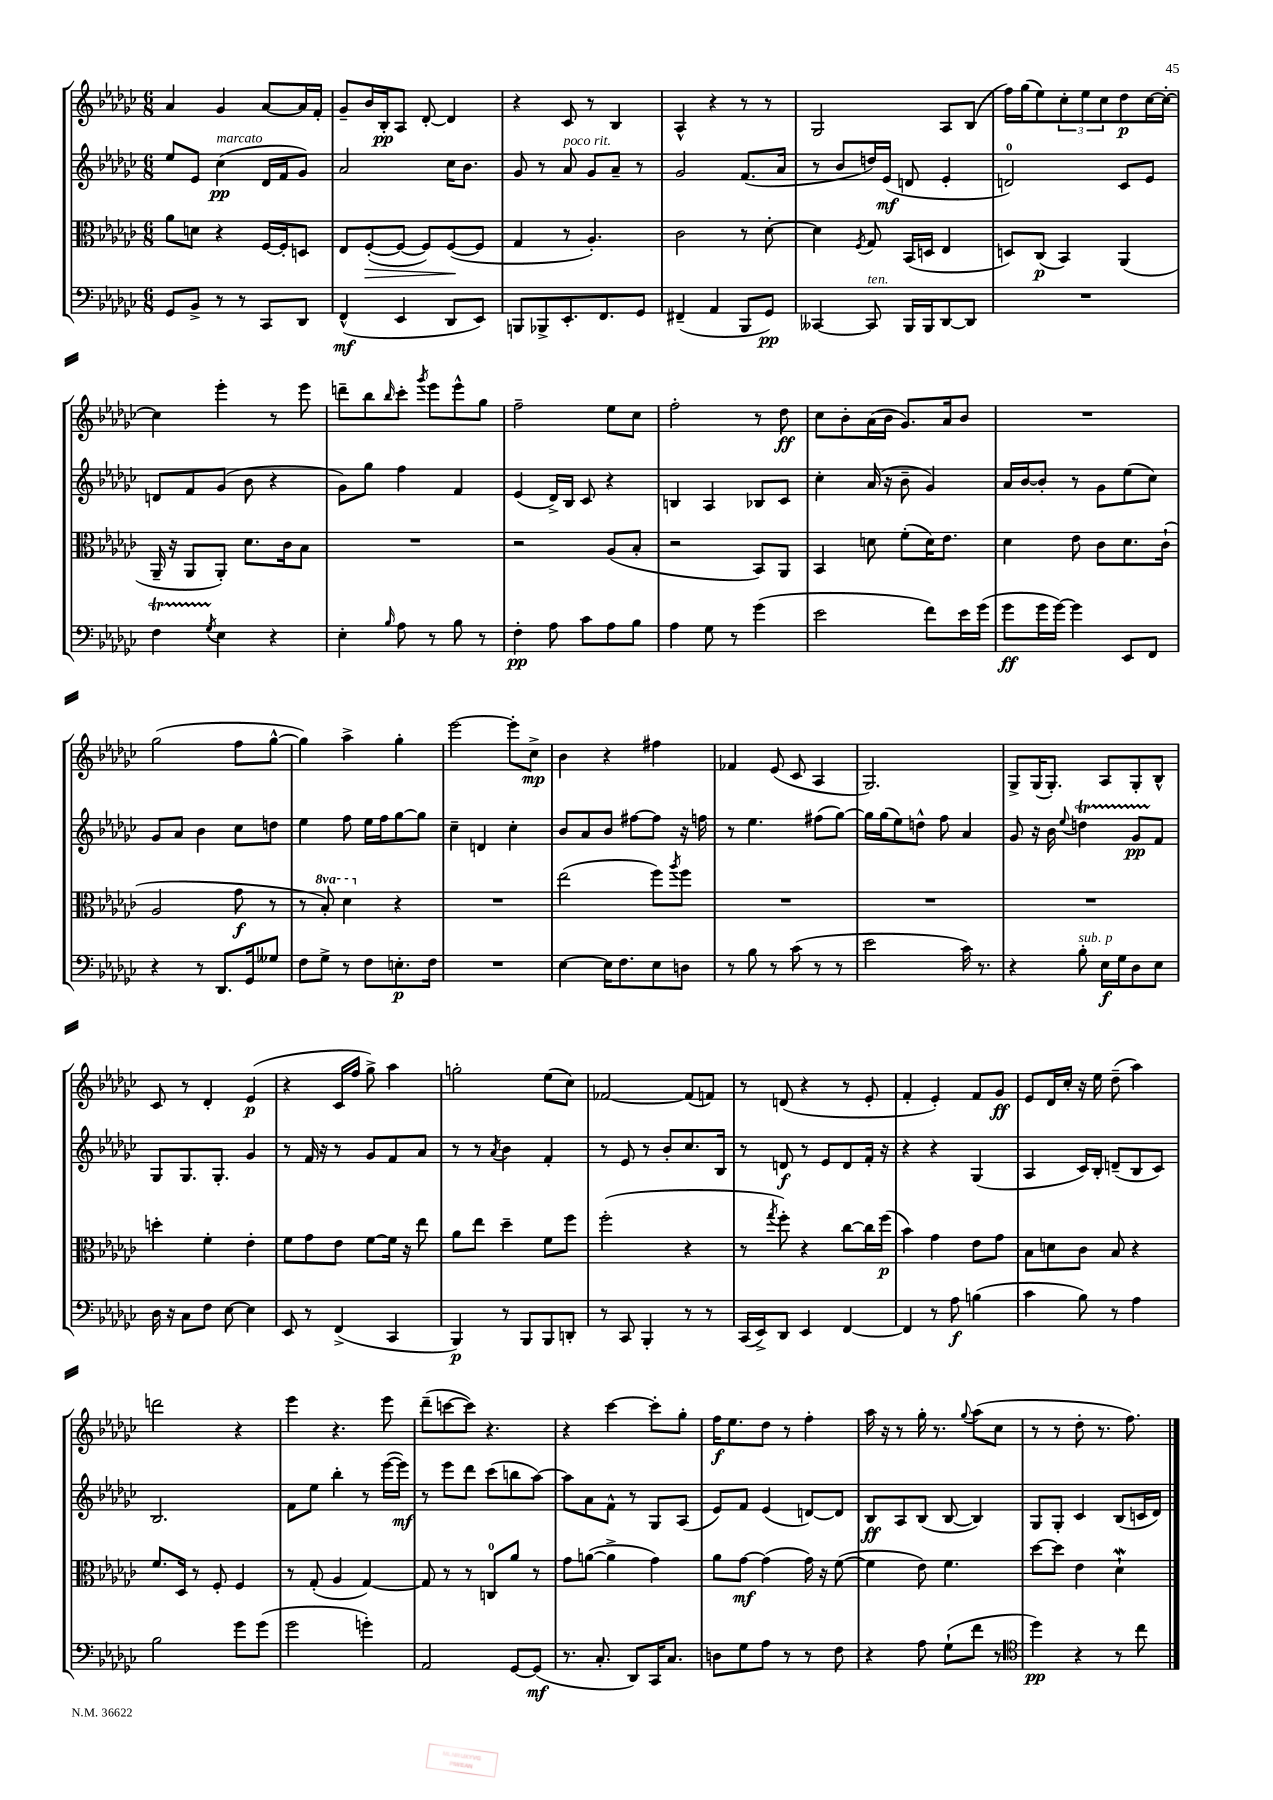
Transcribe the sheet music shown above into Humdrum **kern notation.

**kern	**dynam	**kern	**dynam	**kern	**dynam	**kern	**dynam
*part4	*part4	*part3	*part3	*part2	*part2	*part1	*part1
*staff4	*staff4	*staff3	*staff3	*staff2	*staff2	*staff1	*staff1
*clefF4	*	*clefC3	*	*clefG2	*	*clefG2	*
*k[b-e-a-d-g-c-]	*	*k[b-e-a-d-g-c-]	*	*k[b-e-a-d-g-c-]	*	*k[b-e-a-d-g-c-]	*
*M6/8	*	*M6/8	*	*M6/8	*	*M6/8	*
=8	=8	=8	=8	=8	=8	=8	=8
8GG-/L	.	8a-\L	.	8ee-/L	.	4a-/	.
8BB-^/J	.	8dn\J	.	8e-/J	.	.	.
!	!	!	!	!LO:TX:a:i:t=marcato	!	!	!
8r	.	4r	.	(4cc-\	pp	4g-/	.
8r	.	.	.	.	.	.	.
8CC-/L	.	[16F/LL	.	16d-/LL	.	[8a-/L	.
.	.	16F'/J]	.	16f/J	.	.	.
8DD-/J	.	8Dn/J	.	8g-/J)	.	16a-/L]	.
.	.	.	.	.	.	16f'/JJ	.
=9	=9	=9	=9	=9	=9	=9	=9
(4FF^^/	mf	8E-/L	.	2a-/	.	8g-~/L	.
!	!	!	!LO:HP:b	!	!	!	!
.	.	([8F'/	>	.	.	16b-/L	.
.	.	.	.	.	.	16B-'/J	pp
4EE-/	.	8F/J_	.	.	.	8A-/J	.
.	.	8F/L])	.	.	.	[8d-'/	.
8DD-/L	.	([8F/	.	16cc-\KL	.	4d-/]	.
.	.	.	.	8.b-\J	.	.	.
8EE-/J)	.	8F/J]	]	.	.	.	.
=10	=10	=10	=10	=10	=10	=10	=10
8BBBn/L	.	4G-/	.	8g-/	.	4r	.
8BBB-X^/	.	.	.	8r	.	.	.
!	!	!	!	!LO:TX:a:i:t=poco rit.	!	!	!
8.EE-'/	.	8r	.	8a-/	.	8c-/	.
.	.	4.A-'/)	.	8g-/L	.	8r	.
8.FF/	.	.	.	.	.	.	.
.	.	.	.	8a-~/J	.	4B-/	.
8GG-/J	.	.	.	8r	.	.	.
=11	=11	=11	=11	=11	=11	=11	=11
(4FF#X~/	.	2c-\	.	2g-/	.	4A-^^/	.
4AA-/	.	.	.	.	.	4r	.
8BBB-/L	.	8r	.	(8.f/L	.	8r	.
8GG-/J)	pp	[8d-'\	.	.	.	8r	.
.	.	.	.	16a-/Jk	.	.	.
=12	=12	=12	=12	=12	=12	=12	=12
[4CC--X/	.	4d-\]	.	8r	.	2G-/	.
.	.	.	.	8b-/L	.	.	.
.	.	8qF/	.	.	.	.	.
!LO:TX:a:i:t=ten.	!	!	!	!	!	!	!
8CC--/]	.	8G-/	.	16ddn/L)	.	.	.
.	.	.	.	(16e-/JJ	mf	.	.
16BBB-/LL	.	(16BB-/LL	.	8dn/	.	.	.
16BBB-/J	.	16Dn/JJ	.	.	.	.	.
[8DD-/	.	4E-/	.	4e-'/	.	8A-/L	.
8DD-/J]	.	.	.	.	.	(8B-/J	.
=13	=13	=13	=13	=13	=13	=13	=13
2.r	.	8Dn/L)	.	2dn/)	.	16ff\LL)	.
.	.	.	.	.	.	(16gg-\J	.
.	.	(8C-/J	p	.	.	8ee-\)	.
.	.	4BB-/)	.	.	.	12cc-'\	.
.	.	.	.	.	.	12ee-\	.
.	.	.	.	.	.	12cc-\	.
.	.	(4AA-/	.	8c-/L	.	8dd-\	p
.	.	.	.	8e-/J	.	[16cc-\L	.
.	.	.	.	.	.	16cc-'\JJ_	.
!!LO:LB:g=z
=14	=14	=14	=14	=14	=14	=14	=14
4Ft\	.	16AA-~/	.	8dn/L	.	4cc-\]	.
.	.	16r	.	.	.	.	.
.	.	8AA-/L	.	8f/	.	.	.
8qG-/	.	.	.	.	.	.	.
4E-\	.	8AA-'/J)	.	(8g-/J	.	4eee-'\	.
.	.	8.d-\L	.	8b-\	.	.	.
4r	.	.	.	4r	.	8r	.
.	.	16c-\k	.	.	.	.	.
.	.	8B-\J	.	.	.	8eee-\	.
=15	=15	=15	=15	=15	=15	=15	=15
4E-'\	.	2.r	.	8g-\L)	.	8dddn~\L	.
.	.	.	.	8gg-\J	.	8bb-\	.
16qqB-/	.	.	.	.	.	16qqbb-/	.
8A-\	.	.	.	4ff\	.	8ccc-'\J	.
.	.	.	.	.	.	8qggg-/	.
8r	.	.	.	.	.	8eee-\L	.
8B-\	.	.	.	4f/	.	8eee-^^\	.
8r	.	.	.	.	.	8gg-\J	.
=16	=16	=16	=16	=16	=16	=16	=16
4F'\	pp	2r	.	(4e-/	.	2ff~\	.
8A-\	.	.	.	16d-^/LL)	.	.	.
.	.	.	.	16B-/JJ	.	.	.
8c-\L	.	.	.	8c-/	.	.	.
8A-\	.	(8A-/L	.	4r	.	8ee-\L	.
8B-\J	.	8B-'/J	.	.	.	8cc-\J	.
=17	=17	=17	=17	=17	=17	=17	=17
4A-\	.	2r	.	4Bn/	.	2ff'\	.
8G-\	.	.	.	4A-/	.	.	.
8r	.	.	.	.	.	.	.
(4g-\	.	8BB-/L)	.	8B-X/L	.	8r	.
.	.	8AA-/J	.	8c-/J	.	8dd-\	ff
=18	=18	=18	=18	=18	=18	=18	=18
2e-\	.	4BB-/	.	4cc-'\	.	8cc-\L	.
.	.	.	.	.	.	8b-'\	.
.	.	8dn\	.	(16a-/	.	(16a-\L	.
.	.	.	.	16r	.	16b-\JJ	.
.	.	(8f'\L	.	8b-~\	.	8.g-/L)	.
8f\L)	.	16d\K)	.	4g-/)	.	.	.
.	.	8.e-\J	.	.	.	16a-/k	.
16e-\L	.	.	.	.	.	8b-/J	.
(16g-\JJ	.	.	.	.	.	.	.
=19	=19	=19	=19	=19	=19	=19	=19
8g-\L	ff	4d-\	.	16a-/LL	.	2.r	.
.	.	.	.	[16b-/J	.	.	.
16g-\L	.	.	.	8b-'/J]	.	.	.
[16g-\JJ)	.	.	.	.	.	.	.
4g-\]	.	8e-\	.	8r	.	.	.
.	.	8c-\L	.	8g-\L	.	.	.
8EE-/L	.	8.d-\	.	(8ee-\	.	.	.
8FF/J	.	.	.	8cc-\J)	.	.	.
.	.	(16c-`\Jk	.	.	.	.	.
!!LO:LB:g=z
=20	=20	=20	=20	=20	=20	=20	=20
4r	.	2A-/	.	8g-/L	.	(2gg-\	.
.	.	.	.	8a-/J	.	.	.
8r	.	.	.	4b-\	.	.	.
8.DD-/L	.	.	.	.	.	.	.
.	.	8g-\	f	8cc-\L	.	8ff\L	.
16GG-/k	.	.	.	.	.	.	.
8G--X/J	.	8r	.	8ddn\J	.	[8gg-^^\J	.
=21	=21	=21	=21	=21	=21	=21	=21
8F\L	.	8r	.	4ee-\	.	4gg-\])	.
*	*	*8va	*	*	*	*	*
8G-^\J	.	8b-'/)	.	.	.	.	.
8r	.	4dd-\	.	8ff\	.	4aa-^\	.
8F\L	.	.	.	16ee-\LL	.	.	.
.	.	.	.	16ff\J	.	.	.
*	*	*X8va	*	*	*	*	*
8.En'\	p	4r	.	[8gg-\	.	4gg-'\	.
.	.	.	.	8gg-\J]	.	.	.
16F\Jk	.	.	.	.	.	.	.
=22	=22	=22	=22	=22	=22	=22	=22
2.r	.	2.r	.	4cc-~\	.	[2eee-\	.
.	.	.	.	4dn/	.	.	.
.	.	.	.	4cc-'\	.	8eee-'\L]	.
.	.	.	.	.	.	8cc-^\J	mp
=23	=23	=23	=23	=23	=23	=23	=23
[4E-\	.	(2ee-\	.	8b-/L	.	4b-\	.
.	.	.	.	8a-/	.	.	.
16E-\KL]	.	.	.	8b-/J	.	4r	.
8.F\	.	.	.	.	.	.	.
.	.	.	.	[8ff#X\L	.	.	.
8E-\	.	8ff\L)	.	8ff#\J]	.	4ff#X\	.
.	.	8qaa-/	.	.	.	.	.
8Dn\J	.	8ff\J	.	16r	.	.	.
.	.	.	.	16ffn\	.	.	.
=24	=24	=24	=24	=24	=24	=24	=24
8r	.	2.r	.	8r	.	4f-X/	.
8B-\	.	.	.	4.ee-\	.	.	.
8r	.	.	.	.	.	(8e-/	.
(8c-\	.	.	.	.	.	8c-/	.
8r	.	.	.	(8ff#X\L	.	4A-/	.
8r	.	.	.	[8gg-\J)	.	.	.
=25	=25	=25	=25	=25	=25	=25	=25
2e-\	.	2.r	.	16gg-\LL]	.	2.G-/)	.
.	.	.	.	(16gg-\J	.	.	.
.	.	.	.	8ee-\)	.	.	.
.	.	.	.	8ddn^^\J	.	.	.
.	.	.	.	8ff\	.	.	.
16c-\)	.	.	.	4a-/	.	.	.
8.r	.	.	.	.	.	.	.
=26	=26	=26	=26	=26	=26	=26	=26
4r	.	2.r	.	8g-/	.	8G-^/L	.
.	.	.	.	16r	.	(16G-/K	.
.	.	.	.	16b-\	.	8.G-'/J)	.
.	.	.	.	8qqee-/	.	.	.
!LO:TX:a:i:t=sub. p	!	!	!	!	!	!	!
8B-'\	.	.	.	4ddnt\	.	.	.
16E-\LL	f	.	.	.	.	8A-/L	.
16G-\J	.	.	.	.	.	.	.
8D-\	.	.	.	8g-TTT/L	pp	8G-'/	.
8E-\J	.	.	.	8f/J	.	8B-^^/J	.
!!LO:LB:g=z
=27	=27	=27	=27	=27	=27	=27	=27
16D-\	.	4ddn'\	.	8G-/L	.	8c-/	.
16r	.	.	.	.	.	.	.
8C-\L	.	.	.	8.G-/	.	8r	.
8F\J	.	4f'\	.	.	.	4d-'/	.
.	.	.	.	8.G-'/J	.	.	.
[8E-\	.	.	.	.	.	.	.
4E-\]	.	4e-'\	.	4g-/	.	(4e-/	p
=28	=28	=28	=28	=28	=28	=28	=28
8EE-/	.	8f\L	.	8r	.	4r	.
8r	.	8g-\	.	16f/	.	.	.
.	.	.	.	16r	.	.	.
(4FF^/	.	8e-\J	.	8r	.	16c-/LL	.
.	.	.	.	.	.	16ff/JJ	.
.	.	[8f\L	.	8g-/L	.	8gg-^\)	.
4CC-/	.	16f\Jk]	.	8f/	.	4aa-\	.
.	.	16r	.	.	.	.	.
.	.	8ee-\	.	8a-/J	.	.	.
=29	=29	=29	=29	=29	=29	=29	=29
4BBB-/)	p	8a-\L	.	8r	.	2ggn'\	.
.	.	8ee-\J	.	8r	.	.	.
.	.	.	.	8qa-/	.	.	.
8r	.	4dd-~\	.	4b-\	.	.	.
8BBB-/L	.	.	.	.	.	.	.
8BBB-/	.	8f\L	.	4f'/	.	(8ee-\L	.
8DDn'/J	.	8ff\J	.	.	.	8cc-\J)	.
=30	=30	=30	=30	=30	=30	=30	=30
8r	.	(2ff'\	.	8r	.	[2f-X/	.
8CC-/	.	.	.	8e-/	.	.	.
4BBB-'/	.	.	.	8r	.	.	.
.	.	.	.	8b-'/L	.	.	.
8r	.	4r	.	8.cc-/	.	(8f-/L]	.
8r	.	.	.	.	.	8fn/J)	.
.	.	.	.	16B-/Jk	.	.	.
=31	=31	=31	=31	=31	=31	=31	=31
(16CC-/LL	.	8r	.	8r	.	8r	.
16EE-^/J)	.	.	.	.	.	.	.
.	.	8qgg-/	.	.	.	.	.
8DD-/J	.	8ff'\)	.	8dn/	f	(8dn/	.
4EE-/	.	4r	.	8r	.	4r	.
.	.	.	.	8e-/L	.	.	.
[4FF/	.	[8cc-\L	.	8d/	.	8r	.
.	.	16cc-\L]	.	16f'/Jk	.	8e-'/	.
.	.	(16ff\JJ	p	16r	.	.	.
=32	=32	=32	=32	=32	=32	=32	=32
4FF/]	.	4b-\)	.	4r	.	4f'/	.
8r	.	4g-\	.	4r	.	4e-'/)	.
8A-\	f	.	.	.	.	.	.
(4Bn\	.	8e-\L	.	(4G-/	.	8f/L	.
.	.	8g-\J	.	.	.	8g-/J	ff
=33	=33	=33	=33	=33	=33	=33	=33
4c-\	.	8B-\L	.	4A-/	.	8e-/L	.
.	.	8dn\	.	.	.	16d-/L	.
.	.	.	.	.	.	16cc-'/JJ	.
8B-\)	.	8c-\J	.	16c-/LL)	.	16r	.
.	.	.	.	16B-'/JJ	.	16ee-\	.
8r	.	8B-/	.	(8dn~/L	.	(8dd-~\	.
4A-\	.	4r	.	8B-/	.	4aa-\)	.
.	.	.	.	8c-/J)	.	.	.
!!LO:LB:g=z
=34	=34	=34	=34	=34	=34	=34	=34
2B-\	.	8.f/L	.	2.B-/	.	2dddn\	.
.	.	16D-/Jk	.	.	.	.	.
.	.	8r	.	.	.	.	.
.	.	8F'/	.	.	.	.	.
8g-\L	.	4F/	.	.	.	4r	.
(8g-\J	.	.	.	.	.	.	.
=35	=35	=35	=35	=35	=35	=35	=35
2g-\	.	8r	.	8f\L	.	4eee-\	.
.	.	(8G-'/	.	8ee-\J	.	.	.
.	.	4A-/	.	4bb-'\	.	4.r	.
4gn'\)	.	[4G-/)	.	8r	.	.	.
.	.	.	.	([16eee-\LL	.	8eee-\	.
.	.	.	.	16eee-\JJ])	mf	.	.
=36	=36	=36	=36	=36	=36	=36	=36
2AA-/	.	8G-/]	.	8r	.	(8ddd-~\L	.
.	.	8r	.	8eee-\L	.	[8cccn\	.
.	.	8r	.	8ddd-\J	.	8ccc\J])	.
.	.	8Cn/L	.	(8ccc-\L	.	4.r	.
[8GG-/L	.	8a-/J	.	8bbn\	.	.	.
(8GG-/J]	mf	8r	.	[8aa-\J)	.	.	.
=37	=37	=37	=37	=37	=37	=37	=37
8.r	.	8g-\L	.	8aa-\L]	.	4r	.
.	.	([8an\J	.	8a-\	.	.	.
8.C-'/	.	.	.	.	.	.	.
.	.	4a^\]	.	8f^^\J	.	[4ccc-\	.
8DD-/L)	.	.	.	8r	.	.	.
16CC-/K	.	4g-\)	.	8G-/L	.	8ccc-'\L]	.
8.C-/J	.	.	.	.	.	.	.
.	.	.	.	(8A-/J	.	8gg-'\J	.
=38	=38	=38	=38	=38	=38	=38	=38
8Dn\L	.	8a-\L	.	8e-/L)	.	16ff\KL	f
.	.	.	.	.	.	8.ee-\	.
8G-\	.	[8g-\J	mf	8f/J	.	.	.
8A-\J	.	(4g-\]	.	(4e-/	.	8dd-\J	.
8r	.	.	.	.	.	8r	.
8r	.	16g-\)	.	[8dn/L)	.	4ff'\	.
.	.	16r	.	.	.	.	.
8F\	.	([8f\	.	8d/J]	.	.	.
=39	=39	=39	=39	=39	=39	=39	=39
4r	.	4f\]	.	8B-/L	ff	16aa-\	.
.	.	.	.	.	.	16r	.
.	.	.	.	8A-/	.	8r	.
8A-\	.	8e-\)	.	(8B-/J	.	16gg-'\	.
.	.	.	.	.	.	8.r	.
(8G-`\L	.	4.f\	.	[8B-/	.	.	.
.	.	.	.	.	.	8qqgg-/	.
8f\J	.	.	.	4B-/])	.	(8aa-\L	.
8r	.	.	.	.	.	8cc-\J	.
=40	=40	=40	=40	=40	=40	=40	=40
*clefC4	*	*	*	*	*	*	*
4dd-\)	pp	[8dd-\L	.	8G-/L	.	8r	.
.	.	8dd-\J]	.	8G-'/J	.	8r	.
4r	.	4e-\	.	4c-/	.	8dd-'\	.
.	.	.	.	.	.	8.r	.
8r	.	4d-W`\	.	(8B-/L	.	.	.
.	.	.	.	.	.	8.ff\)	.
8cc-\	.	.	.	16cn/L	.	.	.
.	.	.	.	16d-/JJ)	.	.	.
==	==	==	==	==	==	==	==
*-	*-	*-	*-	*-	*-	*-	*-
